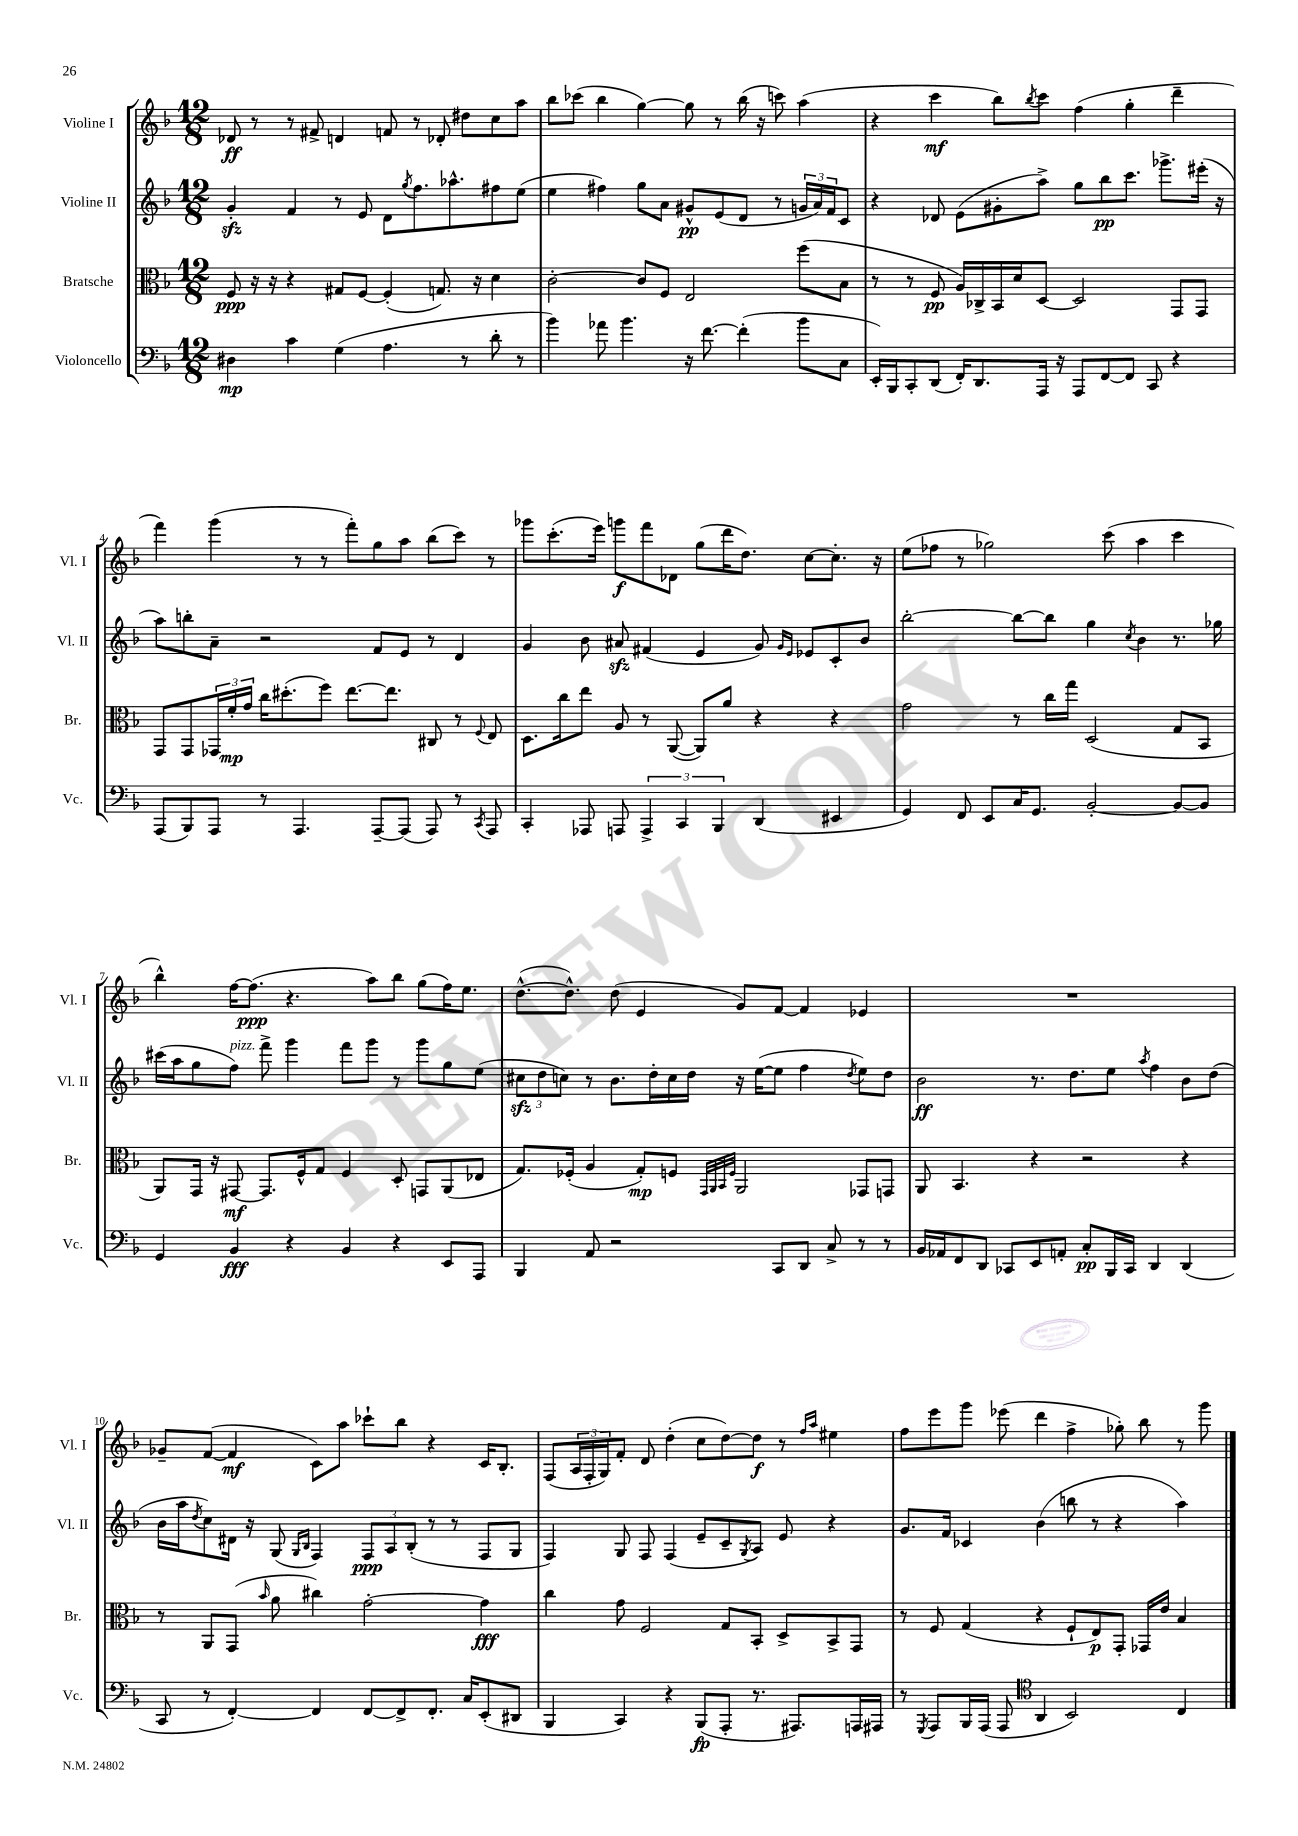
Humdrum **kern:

**kern	**dynam	**kern	**dynam	**kern	**dynam	**kern	**dynam
*part4	*part4	*part3	*part3	*part2	*part2	*part1	*part1
*staff4	*staff4	*staff3	*staff3	*staff2	*staff2	*staff1	*staff1
*I"Violoncello	*	*I"Bratsche	*	*I"Violine II	*	*I"Violine I	*
*I'Vc.	*	*I'Br.	*	*I'Vl. II	*	*I'Vl. I	*
*clefF4	*	*clefC3	*	*clefG2	*	*clefG2	*
*k[b-]	*	*k[b-]	*	*k[b-]	*	*k[b-]	*
*M12/8	*	*M12/8	*	*M12/8	*	*M12/8	*
=1	=1	=1	=1	=1	=1	=1	=1
4D#X\	mp	8F/	ppp	4gzz'/	.	8d-X/	ff
.	.	16r	.	.	.	8r	.
.	.	16r	.	.	.	.	.
4c\	.	4r	.	4f/	.	8r	.
.	.	.	.	.	.	8f#X^/	.
(4G\	.	8G#X/L	.	8r	.	4dn/	.
.	.	[8F/J	.	8e/	.	.	.
4.A\	.	(4F'/]	.	8d\L	.	8fn/	.
.	.	.	.	8qgg/	.	.	.
.	.	.	.	8.ff\	.	8r	.
.	.	8.Gn/)	.	.	.	8d-X'/	.
.	.	.	.	8.aa-X^^\	.	.	.
8r	.	.	.	.	.	8dd#X\L	.
.	.	16r	.	.	.	.	.
8d'\	.	4d\	.	8ff#X\	.	8cc\	.
8r	.	.	.	(8ee\J	.	8aa\J	.
=2	=2	=2	=2	=2	=2	=2	=2
4b-\)	.	[2c'\	.	4ee\	.	8bb-\L	.
.	.	.	.	.	.	(8ccc-X\J	.
8a-X\	.	.	.	4ff#X\)	.	4bb-\	.
4.b-\	.	.	.	.	.	.	.
.	.	8c/L]	.	8gg\L	.	[4gg\)	.
.	.	8F/J	.	8a\J	.	.	.
16r	.	2E/	.	8g#X^^/L	pp	8gg\]	.
[8.f\	.	.	.	.	.	.	.
.	.	.	.	(8e/	.	8r	.
(4f'\]	.	.	.	8d/J	.	(16bb-\	.
.	.	.	.	.	.	16r	.
.	.	.	.	8r	.	8cccn\)	.
8b-\L	.	(8ff\L	.	24gn/LL	.	(4aa\	.
.	.	.	.	24a/)	.	.	.
.	.	.	.	24f/J	.	.	.
8C\J	.	8B-\J	.	8c/J	.	.	.
=3	=3	=3	=3	=3	=3	=3	=3
16EE'/LL)	.	8r	.	4r	.	4r	.
16BBB-/J	.	.	.	.	.	.	.
8CC'/	.	8r	.	.	.	.	.
(8DD/J	.	8F/	pp	8d-X/	.	4ccc\	mf
16FF'/KL)	.	16A/LL)	.	(8e\L	.	.	.
8.DD/	.	16C-X^/	.	.	.	.	.
.	.	16BB-/	.	8g#X'\	.	8bb-\L)	.
.	.	16d/J	.	.	.	.	.
.	.	.	.	.	.	8qbb-/	.
16AAA/Jk	.	[8D/J	.	8aa^\J)	.	8ccc\J	.
16r	.	.	.	.	.	.	.
8AAA/L	.	2D/]	.	8gg\L	.	(4ff\	.
[8FF/	.	.	.	8bb-\	pp	.	.
8FF/J]	.	.	.	8.ccc\J	.	4gg'\	.
8CC/	.	.	.	.	.	.	.
.	.	.	.	8.ggg-X^\L	.	.	.
4r	.	8GG/L	.	.	.	4ddd~\	.
.	.	8GG/J	.	(16eee#X'\Jk	.	.	.
.	.	.	.	16r	.	.	.
!!LO:LB:g=z
=4	=4	=4	=4	=4	=4	=4	=4
(8AAA/L	.	8GG/L	.	8aa\L)	.	4fff\)	.
8BBB-/)	.	8GG/	.	8bbn'\	.	.	.
8AAA/J	.	24GG-X/L	.	8a~\J	.	(4ggg\	.
.	.	24f'/	mp	.	.	.	.
.	.	24g/JJ	.	.	.	.	.
8r	.	16cc\KL	.	2r	.	.	.
.	.	(8.dd#X'\	.	.	.	.	.
4.AAA/	.	.	.	.	.	8r	.
.	.	8ff\J)	.	.	.	8r	.
.	.	[8.ee\L	.	.	.	8fff'\L)	.
[8AAA~/L	.	.	.	8f/L	.	8gg\	.
.	.	8.ee\J]	.	.	.	.	.
(8AAA/J]	.	.	.	8e/J	.	8aa\J	.
8AAA/)	.	8C#X/	.	8r	.	(8bb-\L	.
8r	.	8r	.	4d/	.	8ccc\J)	.
8qCC/	.	8qqF/	.	.	.	.	.
8AAA/	.	8E/	.	.	.	8r	.
=5	=5	=5	=5	=5	=5	=5	=5
4CC'/	.	8.D\L	.	4g/	.	8ggg-X\L	.
.	.	.	.	.	.	(8.ccc'\	.
.	.	16cc\k	.	.	.	.	.
8AAA-X/	.	8ee\J	.	8b-\	.	.	.
.	.	.	.	.	.	16eee\Jk)	.
8AAAn/	.	8A/	.	8a#Xzz/	.	8gggn\L	f
6AAA^/	.	8r	.	(4f#X/	.	8fff\	.
.	.	([8AA/	.	.	.	8d-X\J	.
6CC/	.	.	.	.	.	.	.
.	.	8AA/L])	.	4e/	.	(8gg\L	.
6BBB-/	.	.	.	.	.	.	.
.	.	8a/J	.	.	.	16ddd\K	.
.	.	.	.	.	.	8.dd\J)	.
(4DD/	.	4r	.	8g/)	.	.	.
.	.	.	.	16qqg/LL	.	.	.
.	.	.	.	16qqe/JJ	.	.	.
.	.	.	.	8e-X/L	.	[8cc\L	.
4EE#X/	.	4r	.	8c'/	.	8.cc'\J]	.
.	.	.	.	8b-/J	.	.	.
.	.	.	.	.	.	16r	.
=6	=6	=6	=6	=6	=6	=6	=6
4GG/)	.	2g\	.	[2bb-'\	.	(8ee\L	.
.	.	.	.	.	.	8ff-X\J	.
8FF/	.	.	.	.	.	8r	.
8EE/L	.	.	.	.	.	2gg-X\)	.
16C/K	.	8r	.	8bb-\L_	.	.	.
8.GG/J	.	.	.	.	.	.	.
.	.	16cc\LL	.	8bb-\J]	.	.	.
.	.	16gg\JJ	.	.	.	.	.
[2BB-'/	.	(2D/	.	4gg\	.	.	.
.	.	.	.	.	.	(8ccc\	.
.	.	.	.	8qcc/	.	.	.
.	.	.	.	4b-\	.	4aa\	.
8BB-/L_	.	8G/L	.	8.r	.	4ccc\	.
8BB-/J]	.	8BB-/J	.	.	.	.	.
.	.	.	.	16gg-X\	.	.	.
!!LO:LB:g=z
=7	=7	=7	=7	=7	=7	=7	=7
4GG/	.	8AA/L)	.	(16ccc#X\LL	.	4bb-^^\)	.
.	.	.	.	16aa\J	.	.	.
.	.	16GG/Jk	.	8gg\	.	.	.
.	.	16r	.	.	.	.	.
!	!	!	!	!LO:TX:a:i:t=pizz.	!	!	!
4BB-/	fff	[8GG#X/	mf	8ff\J)	.	[16ff\KL	.
.	.	.	.	.	.	(8.ff\J]	ppp
.	.	8.GG#/L]	.	8fff^\	.	.	.
4r	.	.	.	4ggg\	.	4.r	.
.	.	16F^^/k	.	.	.	.	.
.	.	8G/J	.	.	.	.	.
4BB-/	.	4F/	.	8fff\L	.	.	.
.	.	.	.	8ggg\J	.	8aa\L)	.
4r	.	8D'/	.	8r	.	8bb-\J	.
.	.	8GGn/L	.	8ggg\L	.	(8gg\L	.
8EE/L	.	(8AA/	.	8gg\	.	16ff\K)	.
.	.	.	.	.	.	8.ee\J	.
8AAA/J	.	8E-X/J	.	(8ee\J	.	.	.
=8	=8	=8	=8	=8	=8	=8	=8
4BBB-/	.	8.G/L)	.	12cc#Xzz\L	.	([8.dd^^\L	.
.	.	.	.	12dd\	.	.	.
.	.	.	.	12ccn\J)	.	.	.
.	.	(16F-X'/Jk	.	.	.	8.dd^^\J])	.
8AA/	.	4A/	.	8r	.	.	.
2r	.	.	.	8.b-\L	.	(8dd\	.
.	.	8G'/L)	mp	.	.	4e/	.
.	.	.	.	16dd'\L	.	.	.
.	.	8Fn/J	.	16cc\	.	.	.
.	.	.	.	16dd\JJ	.	.	.
.	.	32qqGG/LLL	.	.	.	.	.
.	.	32qqAA/	.	.	.	.	.
.	.	32qqBB-/	.	.	.	.	.
.	.	32qqF/JJJ	.	.	.	.	.
.	.	2AA/	.	16r	.	8g/L)	.
.	.	.	.	([16ee\KL	.	.	.
8CC/L	.	.	.	8ee\J]	.	[8f/J	.
8DD/J	.	.	.	4ff\	.	4f/]	.
8C^/	.	.	.	.	.	.	.
.	.	.	.	8qdd/	.	.	.
8r	.	8GG-X/L	.	8ee\L)	.	4e-X/	.
8r	.	8GGn/J	.	8dd\J	.	.	.
=9	=9	=9	=9	=9	=9	=9	=9
16BB-/LL	.	8AA/	.	2b-\	ff	1.r	.
16AA-X/J	.	.	.	.	.	.	.
8FF/	.	4.BB-/	.	.	.	.	.
8DD/J	.	.	.	.	.	.	.
8CC-X/L	.	.	.	.	.	.	.
8EE/	.	4r	.	8.r	.	.	.
8AAn'/J	.	.	.	.	.	.	.
.	.	.	.	8.dd\L	.	.	.
8C'/L	pp	2r	.	.	.	.	.
16BBB-/L	.	.	.	8ee\J	.	.	.
16CC-/JJ	.	.	.	.	.	.	.
.	.	.	.	8qaa/	.	.	.
4DD/	.	.	.	4ff\	.	.	.
(4DD/	.	4r	.	8b-\L	.	.	.
.	.	.	.	(8dd\J	.	.	.
!!LO:LB:g=z
=10	=10	=10	=10	=10	=10	=10	=10
8CC/	.	8r	.	16b-\LL	.	8g-X~/L	.
.	.	.	.	16aa\J	.	.	.
.	.	.	.	8qdd/	.	.	.
8r	.	8AA/L	.	8cc\)	.	([8f/J	.
[4FF'/)	.	(8GG/J	.	16d#X\Jk	.	4f/]	mf
.	.	.	.	16r	.	.	.
.	.	16qqb-/	.	.	.	.	.
.	.	8a\	.	(8G/	.	.	.
.	.	.	.	16qqG/LL	.	.	.
.	.	.	.	16qqB-/JJ	.	.	.
4FF/]	.	4cc#X\)	.	4F/)	.	8c\L)	.
.	.	.	.	.	.	8aa\J	.
[8FF/L	.	[2g'\	.	12F/L	ppp	8ccc-X`\L	.
.	.	.	.	12A/	.	.	.
8FF^/]	.	.	.	.	.	8bb-\J	.
.	.	.	.	(12B-'/J	.	.	.
8.FF'/J	.	.	.	8r	.	4r	.
.	.	.	.	8r	.	.	.
16C/KL	.	.	.	.	.	.	.
(8EE'/	.	4g\]	fff	8F/L	.	16c/KL	.
.	.	.	.	.	.	8.B-'/J	.
8DD#X/J	.	.	.	8G/J	.	.	.
=11	=11	=11	=11	=11	=11	=11	=11
4BBB-/	.	4cc\	.	4F/)	.	(8F/L	.
.	.	.	.	.	.	24A/L	.
.	.	.	.	.	.	24F'/	.
.	.	.	.	.	.	24G/J)	.
4CC/)	.	8g\	.	8G/	.	8f'/J	.
.	.	2F/	.	8F/	.	8d/	.
4r	.	.	.	(4F/	.	(4dd'\	.
(8BBB-/L	fp	.	.	8e~/L	.	8cc\L	.
8AAA'/J	.	8G/L	.	8c~/	.	[8dd\)	.
.	.	.	.	8qG/	.	.	.
8.r	.	8BB-'/J	.	8A/J)	.	8dd\J]	f
.	.	8D^/L	.	8e/	.	8r	.
8.AAA#X/L)	.	.	.	.	.	.	.
.	.	.	.	.	.	16qqff/LL	.
.	.	.	.	.	.	16qqaa/JJ	.
.	.	8BB-^/	.	4r	.	4ee#X\	.
16AAAn/L	.	8GG/J	.	.	.	.	.
16AAA#X/JJ	.	.	.	.	.	.	.
=12	=12	=12	=12	=12	=12	=12	=12
8r	.	8r	.	8.g/L	.	8ff\L	.
8qGGG/	.	.	.	.	.	.	.
8AAA/L	.	8F/	.	.	.	8eee\	.
.	.	.	.	16f/Jk	.	.	.
16BBB-/L	.	(4G/	.	4c-X/	.	8ggg\J	.
(16AAA/JJ	.	.	.	.	.	.	.
8AAA/	.	.	.	.	.	(8eee-X\	.
*clefC4	*	*	*	*	*	*	*
4AA/	.	4r	.	(4b-\	.	4ddd\	.
2BB-/)	.	8F`/L	.	8bbn\	.	4ff^\	.
.	.	8E/)	p	8r	.	.	.
.	.	8GG'/J	.	4r	.	8gg-X'\)	.
.	.	16GG-X/LL	.	.	.	8bb-\	.
.	.	16e/JJ	.	.	.	.	.
4C/	.	4B-/	.	4aa\)	.	8r	.
.	.	.	.	.	.	8ggg\	.
==	==	==	==	==	==	==	==
*-	*-	*-	*-	*-	*-	*-	*-
